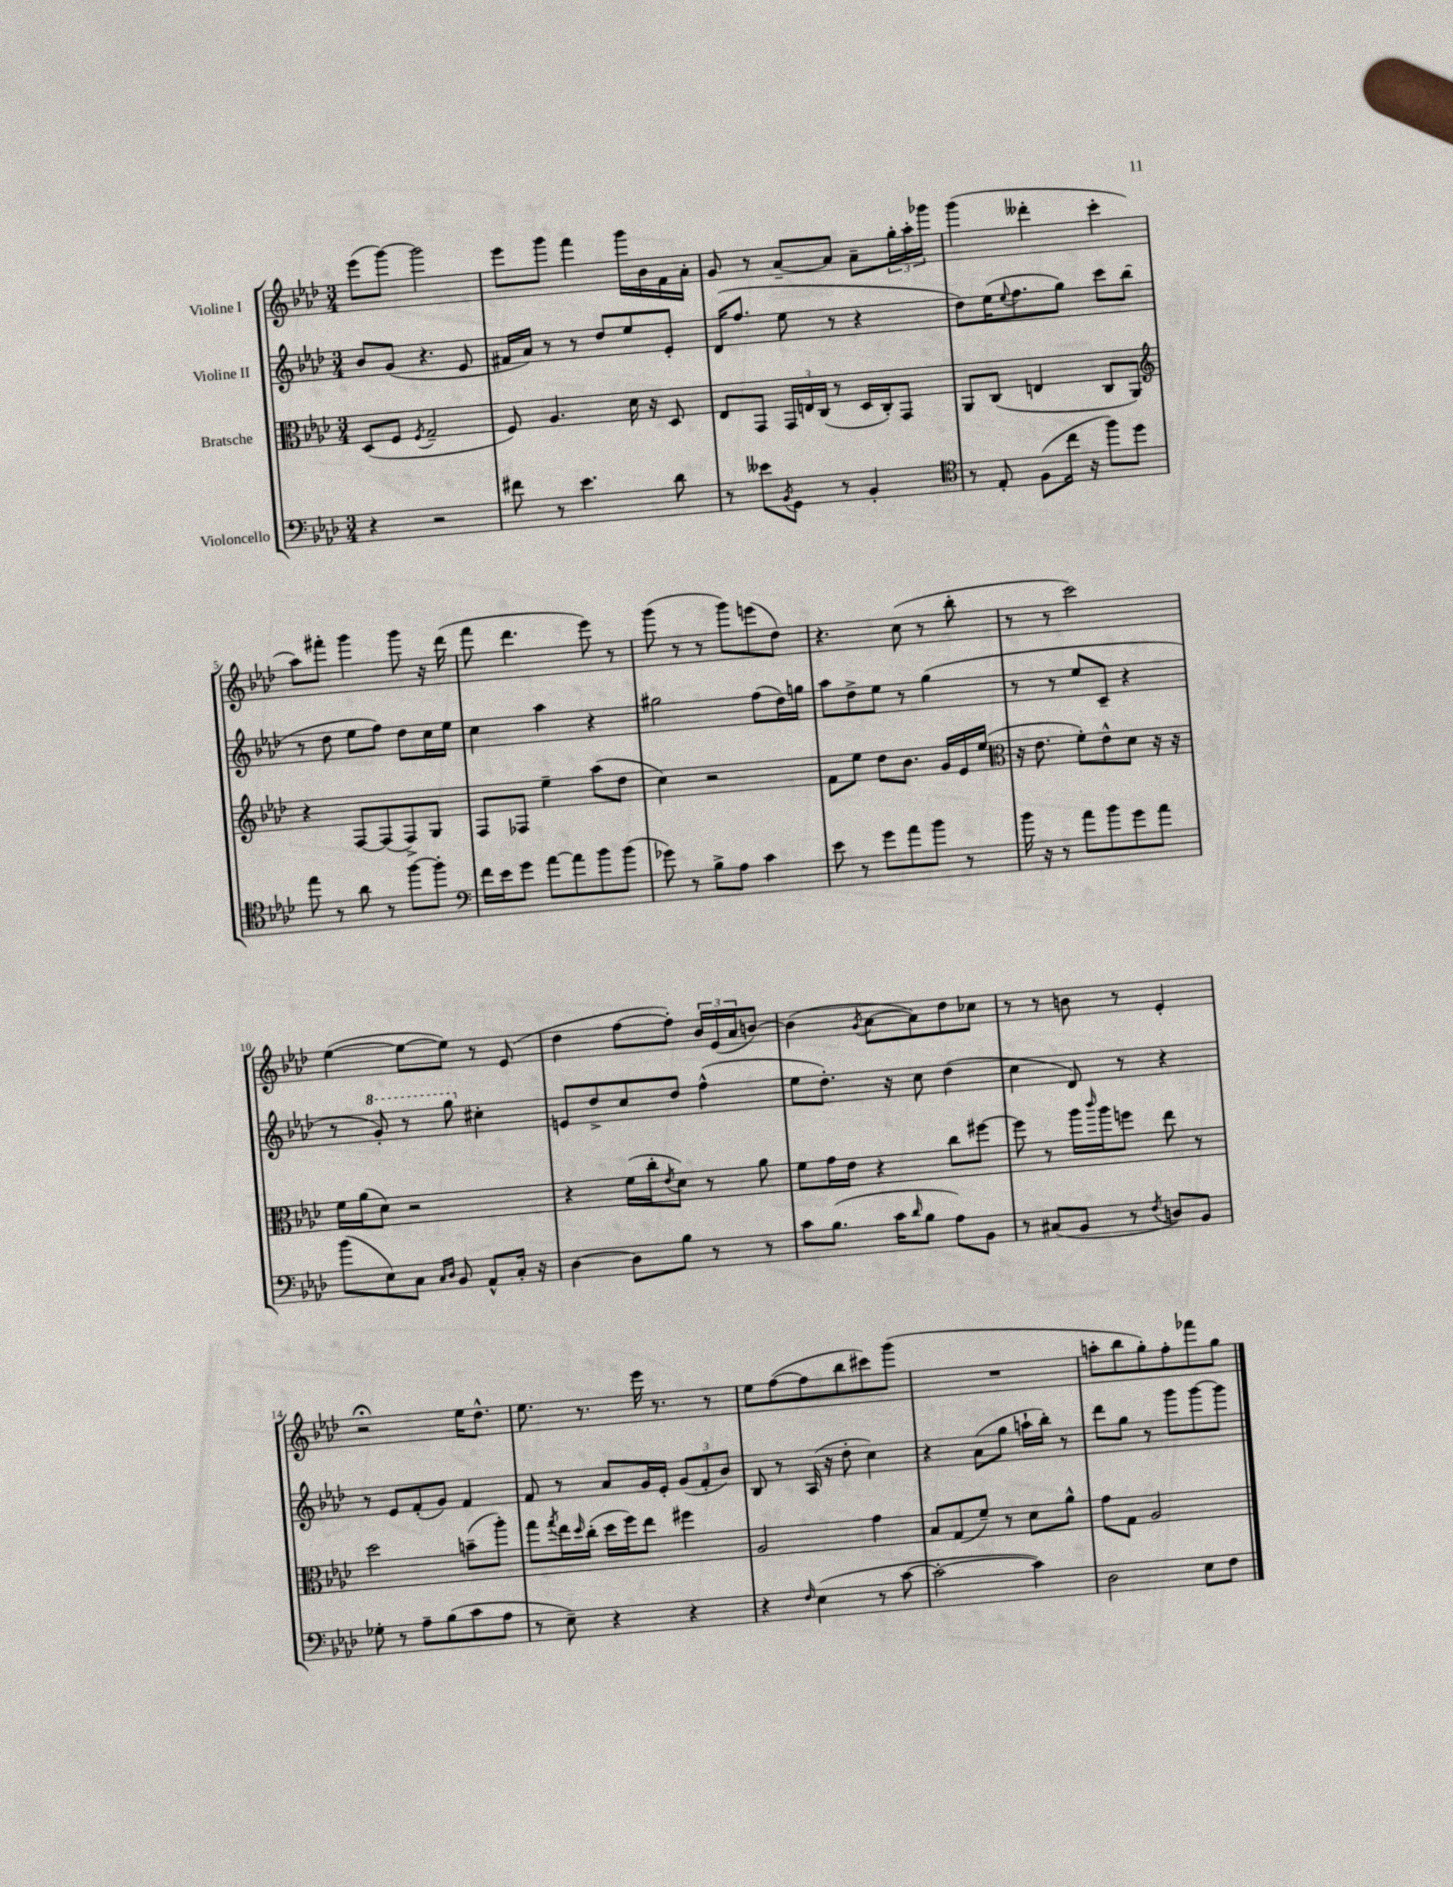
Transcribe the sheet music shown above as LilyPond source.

<<
\new StaffGroup <<
\new Staff = "s0" \with { instrumentName = "Violine I" } {
    \clef treble \key aes \major \numericTimeSignature \time 3/4
    ees'''8( g'''8~) g'''2 |
    ees'''8 g'''8 f'''4 g'''16 bes'16 f'16 aes'16-. |
    g'8 r8 aes'8~-- aes'8 aes'8-- \tuplet 3/2 { g''16-. aes''16-. ges'''16 } |
    g'''4( deses'''4-. c'''4-. |
    aes''8) fis'''8-. g'''4 g'''8 r16 des'''16( |
    f'''8 des'''4. ees'''8) r8 |
    g'''8( r8 r8 g'''8) e'''8( des''8) |
    r4. c''8( r8 bes''8-. |
    r8 r8 c'''2) |
    ees''4~( ees''8~ ees''8) r8 ees'8( |
    des''4 f''8~ f''8-.) \tuplet 3/2 { bes'16 ees'16( aes'16 } b'8~) |
    b'4( \acciaccatura { g'8 } aes'8~ aes'8) des''8 ces''8 |
    r8 r8 b'8 r8 ees'4-. |
    r2\fermata ees''16 des''8.-^ |
    ees''8. r8. ees'''16 r8. r8 |
    ees''8 f''8~( f''8 bes''8 cis'''8) g'''8( |
    R2. |
    a''8-. bes''8 g''8-.) f''8-. fes'''8 g''8 \bar "|." |
}
\new Staff = "s1" \with { instrumentName = "Violine II" } {
    \clef treble \key aes \major \numericTimeSignature \time 3/4
    bes'8 g'8( r4. ees'8 |
    fis'16 aes'16) r8 r8 des''8 ees''8 ees'8-. |
    des'16( f''8. ees''8 r8 r4 |
    des''8) ees''16( \appoggiatura { ees''8 } f''8. g''8) c'''8 bes''8( |
    r8 des''8 ees''8 f''8) des''8 c''16 ees''16 |
    c''4 aes''4 r4 |
    gis''2 f''8( des''16) g''16 |
    aes''8 des''8-> ees''8 r8 g''4( |
    r8 r8 ees''8 c'8-- r4 |
    r8 \ottava #1 g''8-.) r8 g'''8 \ottava #0 cis''4-. |
    e'8 des''8-> c''8 des''8 f''4-^( |
    ees''8 des''8.-.) r16 c''8 des''4( |
    c''4 des'8) r8 r4 |
    r8 ees'8 f'8-.( g'8) f'4 |
    f'8 r8 aes'8 g'16 ees'16-. \tuplet 3/2 { g'8( f'8-. bes'8) } |
    bes8 r8 aes16( r16 des''8-. c''4) |
    r4 aes'8( g''8 a''16-! bes''16-.) r8 |
    des'''8 g''8 r8 g'''8 g'''8~ g'''8 \bar "|." |
}
\new Staff = "s2" \with { instrumentName = "Bratsche" } {
    \clef alto \key aes \major \numericTimeSignature \time 3/4
    des8( f8 \acciaccatura { f8 } g2-- |
    f8) aes4. des'16 r16 des8 |
    ees8 g,8 \tuplet 3/2 { g,16 e16 c16( } r8 des16 c16-.) g,8 |
    aes,8 c8( e4 c8 aes,8) |
    \clef treble r4 f8~ f8( f8->) g8 |
    f8 fes8 ees''4-- aes''8( des''8 |
    c''4) r2 |
    f'8 ees''8 des''8 bes'8. g'16 ees'16 ees''16( |
    \clef alto r16 ees'8. f'8-.) ees'8-^ des'8 r16 r16 |
    f'16 aes'16( des'8) r2 |
    r4 f'16( c''16-. \acciaccatura { ees'8 } des'8) r8 aes'8 |
    f'8 g'16 ees'16 r4 c''8 fis''8~ |
    fis''8 r8 aes''16 \grace { c'''16 } aes''16 f''8 ees''8 r8 |
    des''2 b'8--( aes''8-.) |
    g''8 \acciaccatura { g''8 } ees''16 \grace { des''16 } c''16-.( des''16 f''16) ees''8 fis''4 |
    aes2 g'4 |
    bes8 g8( f'8--) r8 des'8 aes'8-^ |
    g'8 g8 aes2 \bar "|." |
}
\new Staff = "s3" \with { instrumentName = "Violoncello" } {
    \clef bass \key aes \major \numericTimeSignature \time 3/4
    r4 r2 |
    fis'8 r8 ees'4. des'8 |
    r8 eeses'8 \acciaccatura { bes,8 } g,8 r8 bes,4-. |
    \clef tenor r8 ees8-. f8( c''16 r16 f''8) des''8 |
    ees''8 r8 aes'8 r8 f''8~ f''8-. |
    \clef bass f'16 ees'16 g'8 aes'8~ aes'8 bes'8 bes'8( |
    ges'8) r8 bes8-> aes8 c'4 |
    ees'8 r8 g'8 aes'8 bes'8 r8 |
    bes'16 r16 r8 aes'8 bes'8 g'8 aes'8 |
    bes'8( ees8) c8 \grace { c16 des16 } bes,8 aes,8-^ c16-. r16 |
    des4~ des8 bes8 r8 r8 |
    c'8 bes8.( c'16 \grace { des'16 } bes8 aes8) bes,8 |
    r8 cis8( bes,8 r8 \acciaccatura { f8 } d8) bes,8 |
    ges8-. r8 aes8-- bes8( c'8 aes8 |
    r8 ees8--) r4 r4 |
    r4 \grace { f16 } ees4( r8 c'8~ |
    c'2~-. c'4) |
    des2 ees8 f8 \bar "|." |
}
>>
>>
